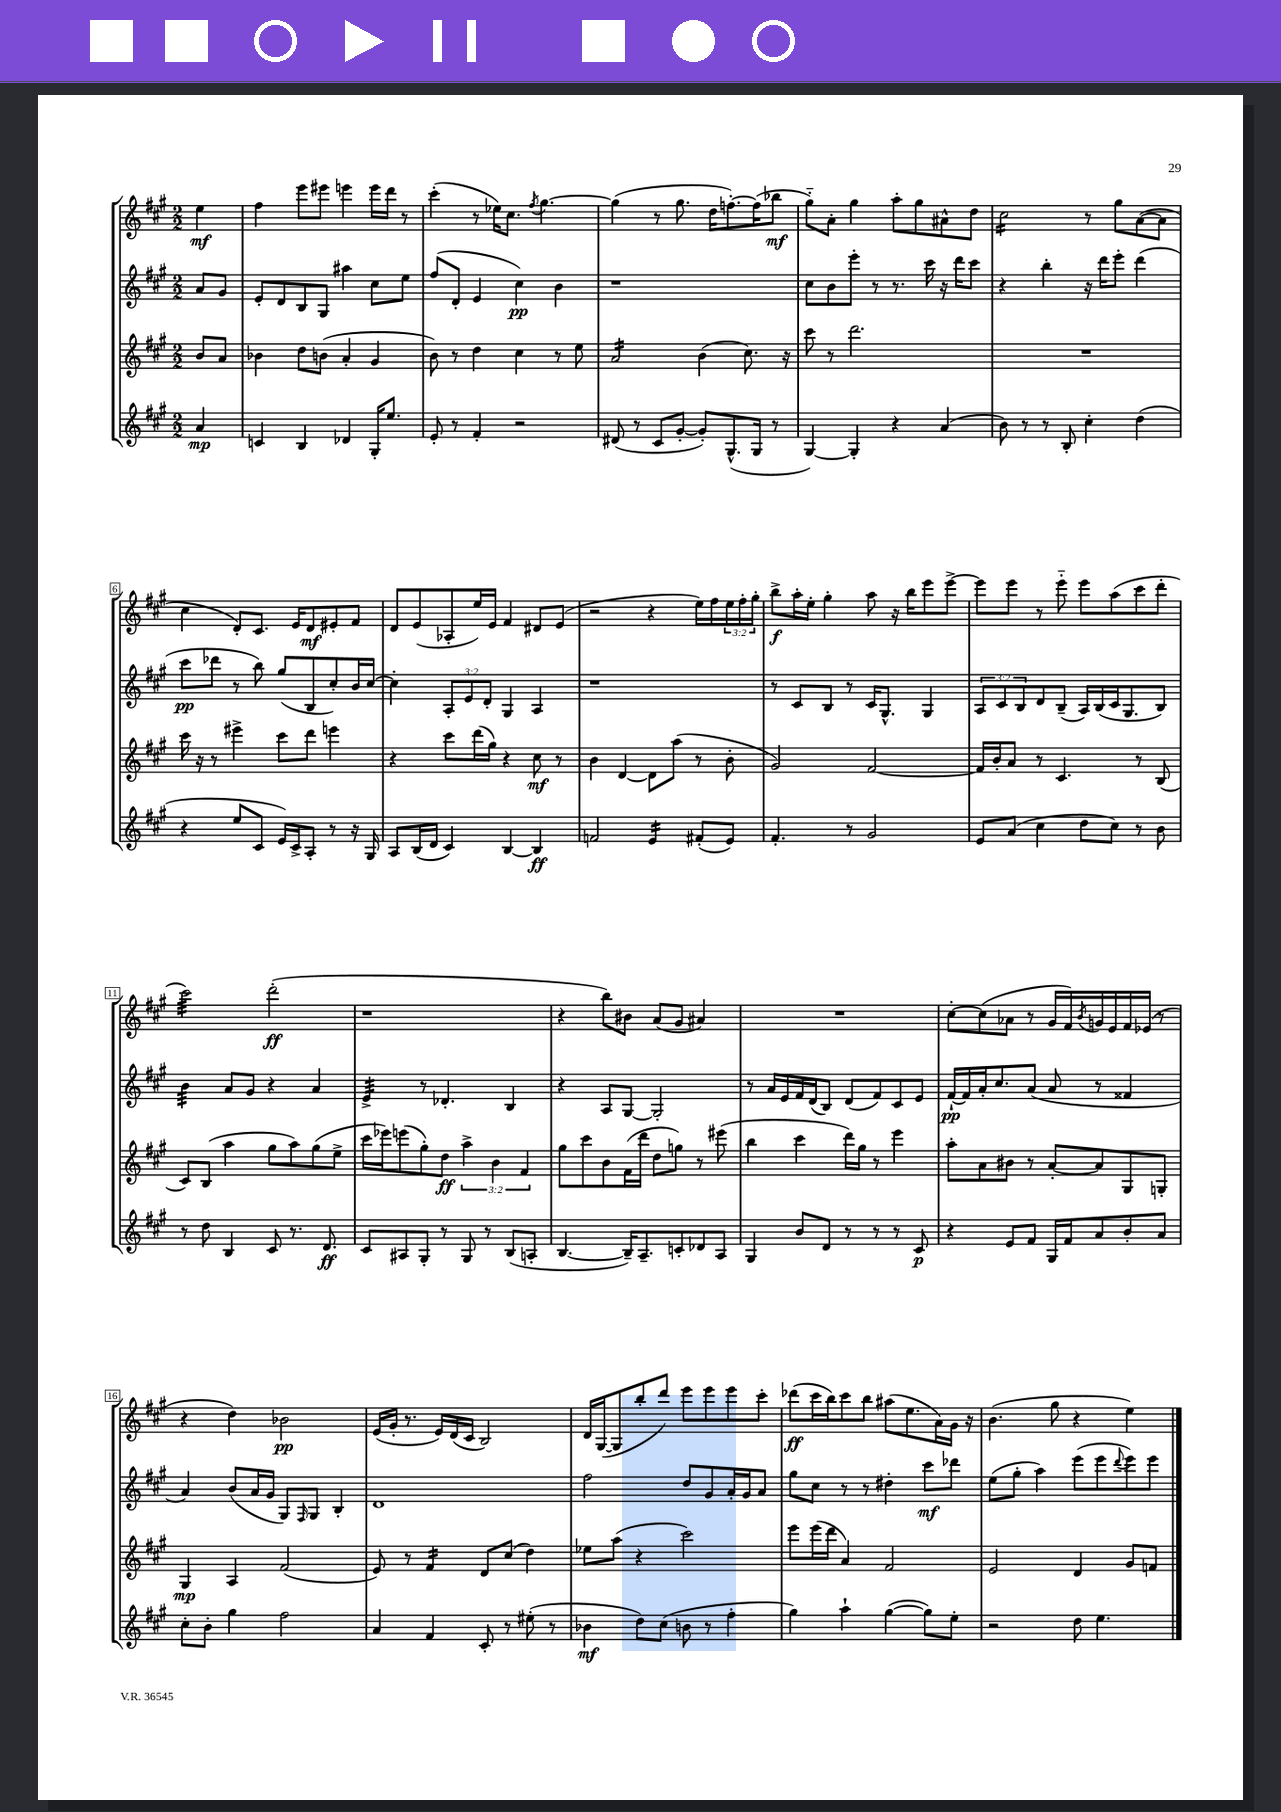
<<
\new StaffGroup <<
\new Staff = "s0" {
    \clef treble \key a \major \numericTimeSignature \time 2/2 \override Staff.TupletNumber.text = #tuplet-number::calc-fraction-text \partial 4
    e''4\mf |
    fis''4 e'''8 eis'''8 e'''4 e'''16 d'''16 r8 |
    cis'''4-.( r8 ees''16) cis''8. \acciaccatura { fis''8 } gis''4.~ |
    gis''4( r8 gis''8. d''16 f''8.~-.) f''16( bes''8\mf |
    gis''8-_) a'8-. gis''4 a''8-. gis''8 ais'8-^ d''8 |
    cis''2:16 r8 gis''8 a'8~( a'8 |
    cis''4 d'8-.) cis'8. e'16 d'8\mf eis'8-. fis'8 |
    d'8 e'8( aes8-. e''16) e'16 fis'4 dis'8 e'8( |
    r2 r4 e''16) fis''16 \tuplet 3/2 { e''16 fis''16-. gis''16-. } |
    b''8->\f a''16-. e''16-. gis''4-. a''8 r16 b''16 e'''8 e'''8~-> |
    e'''8 e'''8 r8 e'''8-_ e'''8 a''8( cis'''8 d'''8-. |
    cis'''2:32) d'''2-.\ff( |
    r1 |
    r4 b''8) bis'8 a'8( gis'8 ais'4) |
    R1 |
    cis''8~-. cis''8( aes'8 r8 gis'16 fis'16) \acciaccatura { b'8 } g'16 e'16 fis'16 ees'16( r8 |
    r4 d''4) bes'2\pp |
    e'16( gis'16-. r8. e'16) d'16( cis'16 b2) |
    d'16 gis16~( gis8 b''8-. d'''8) e'''8 e'''8 e'''8 cis'''8-. |
    des'''8\ff( cis'''16 b''16) cis'''8 b''8 ais''8( e''8. a'16) gis'16 r16 |
    b'4.( gis''8 r4 e''4) \bar "|." |
}
\new Staff = "s1" {
    \clef treble \key a \major \numericTimeSignature \time 2/2 \override Staff.TupletNumber.text = #tuplet-number::calc-fraction-text \partial 4
    a'8 gis'8 |
    e'8-. d'8 b8 gis8 ais''4 cis''8 e''8 |
    fis''8( d'8-. e'4 cis''4\pp) b'4 |
    r1 |
    cis''8 b'8 e'''8-. r8 r8. cis'''16 r16 d'''16 cis'''8 |
    r4 b''4-. r16 d'''16 e'''8-. d'''4( |
    cis'''8\pp des'''8 r8 b''8) gis''8( b8 cis''8-.) b'16 cis''16~ |
    cis''4-. \tuplet 3/2 { a8-. e'8 d'8-. } gis4 a4 |
    r1 |
    r8 cis'8 b8 r8 cis'16 gis8.-^ gis4 |
    \tuplet 3/2 { a8 cis'8 b8 } d'8 b8--( a16) b16( cis'16 gis8. b8) |
    b'4:32 a'8 gis'8 r4 a'4 |
    e'4:32-> r8 des'4.-. b4 |
    r4 a8 gis8~ gis2-. |
    r8 a'16 e'16 fis'16 d'16( b8) d'8( fis'8) cis'8 e'8 |
    fis'16~-!\pp fis'16 a'16-. cis''8. a'8( a'8 r8 fisis'4 |
    a'4) b'8( a'16 gis'16 gis8) \grace { fis16 } gis8 b4-. |
    d'1 |
    fis''2 d''8 gis'8 a'16-. gis'16 a'8 |
    gis''8 cis''8 r8 r8 dis''4-. cis'''8\mf des'''8 |
    e''8( gis''8-. a''4) e'''8( e'''8 \appoggiatura { d'''8 } e'''8) e'''8 \bar "|." |
}
\new Staff = "s2" {
    \clef treble \key a \major \numericTimeSignature \time 2/2 \override Staff.TupletNumber.text = #tuplet-number::calc-fraction-text \partial 4
    b'8 a'8 |
    bes'4 d''8 b'8( a'4-. gis'4 |
    b'8) r8 d''4 cis''4 r8 e''8 |
    a'2:16 b'4( cis''8.) r16 |
    cis'''8 r8 d'''2. |
    R1 |
    cis'''16 r16 r8 eis'''4-> cis'''8 d'''8 e'''4 |
    r4 cis'''8 d'''16( gis''16) r4 cis''8\mf r8 |
    b'4 d'4~ d'8 a''8( r8 b'8-. |
    gis'2) fis'2~ |
    fis'16 b'16-. a'8 r8 cis'4. r8 b8( |
    cis'8) b8( a''4 gis''8 a''8) gis''8( e''8-> |
    cis'''16 ees'''16) e'''8( gis''8-.) d''8\ff \tuplet 3/2 { a''4-> b'4 fis'4 } |
    gis''8 cis'''8 b'8 fis'16( d'''16 d''8 g''8) r8 eis'''8( |
    b''4 cis'''4 d'''16) gis''16 r8 e'''4 |
    a''8-. a'8 bis'8 r8 a'8~-. a'8 gis8 g8-. |
    gis4\mp a4 fis'2( |
    e'8) r8 fis'4:16 d'8 cis''8( d''4) |
    ees''8 a''8( r4 cis'''2) |
    e'''8 e'''16( d'''16 a'4) fis'2 |
    e'2 d'4 gis'8 f'8 \bar "|." |
}
\new Staff = "s3" {
    \clef treble \key a \major \numericTimeSignature \time 2/2 \partial 4
    a'4\mp |
    c'4 b4 des'4 gis16-. e''8. |
    e'8-. r8 fis'4-. r2 |
    dis'8( r8 cis'8 gis'8~-. gis'8-.) gis8.-^( gis16 r8 |
    gis4~) gis4-. r4 a'4( |
    b'8) r8 r8 b8-. cis''4-. d''4( |
    r4 e''8 cis'8 e'16) cis'16-> a8-. r8 r16 gis16 |
    a8 b16( d'16 cis'4) b4~ b4\ff |
    f'2 e'4:16 fis'8-.( e'8) |
    fis'4.-. r8 gis'2 |
    e'8 a'8( cis''4 d''8 cis''8) r8 b'8 |
    r8 d''8 b4 cis'8 r8. d'8.\ff |
    cis'8 ais8 gis8-. r8 gis8 r8 b8( a8-. |
    b4.~ b16--) a8.-- c'8-. des'8 a8 |
    gis4 b'8 d'8 r8 r8 r8 cis'8\p |
    r4 e'8 fis'8 gis16 fis'16 a'8 b'8-. a'8 |
    cis''8-. b'8-. gis''4 fis''2 |
    a'4 fis'4 cis'8-. r8 eis''8-.( r8 |
    bes'4\mf d''8) cis''8( b'8 r8 fis''4-. |
    gis''4) a''4-! gis''4~( gis''8) e''8-. |
    r2 d''8 e''4. \bar "|." |
}
>>
>>
\layout { \context { \Score \override BarNumber.stencil = #(make-stencil-boxer 0.1 0.3 ly:text-interface::print) } }
